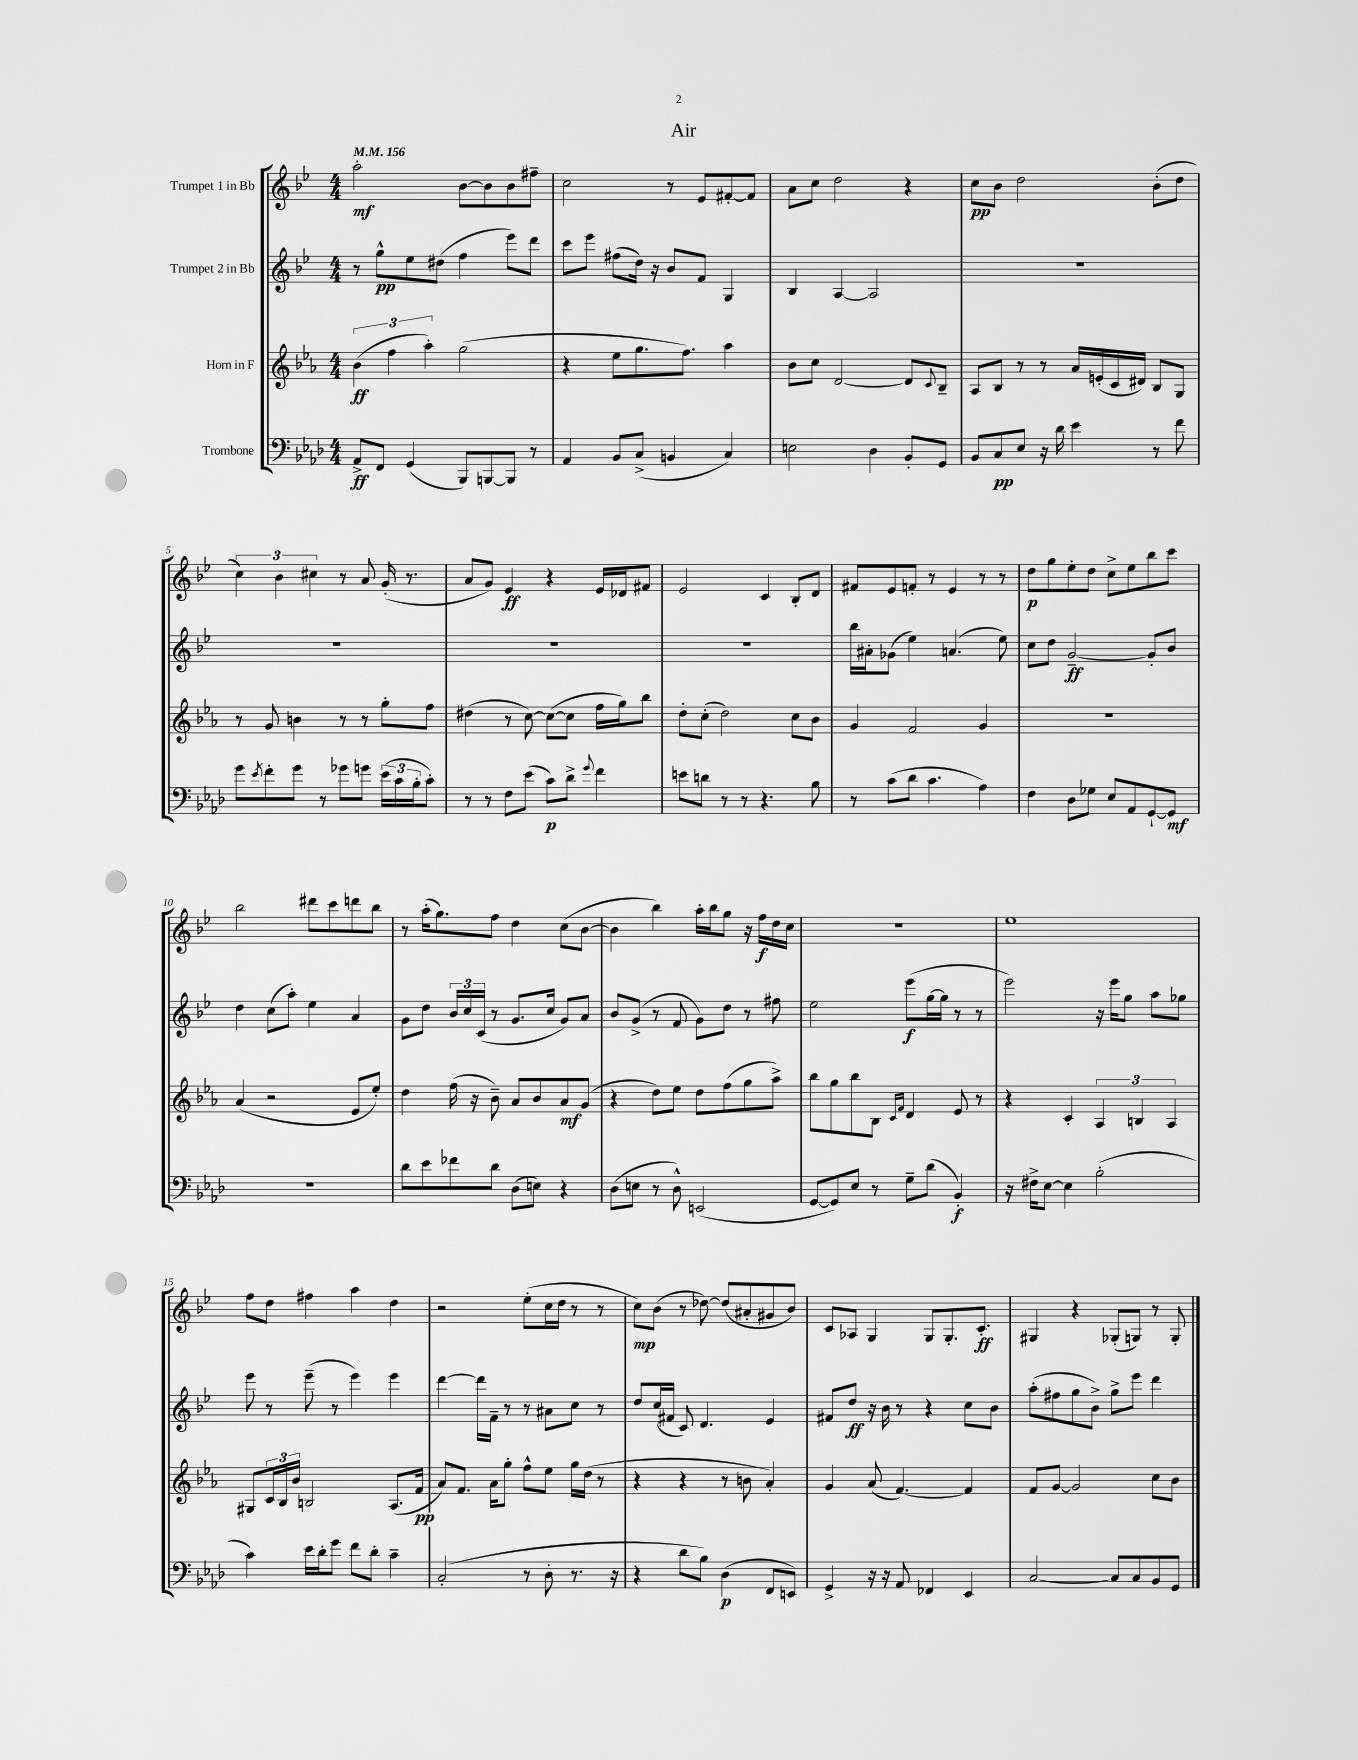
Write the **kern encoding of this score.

**kern	**kern	**kern	**kern
*staff4	*staff3	*staff2	*staff1
*clefF4	*clefG2	*clefG2	*clefG2
*k[b-e-a-d-]	*k[b-e-a-]	*k[b-e-]	*k[b-e-]
*M4/4	*M4/4	*M4/4	*M4/4
*MM156	*MM156	*MM156	*MM156
8AA-^	(6b-	8r	2aa'
8FF	.	8gg^^	.
.	6ff	.	.
(4GG	.	8ee-	.
.	6aa-')	.	.
.	.	(8dd#	.
8BBB-)	(2gg	4ff	[8b-
[8BBB	.	.	8b-]
8BBB]	.	8eee-)	8b-
8r	.	8ddd	8ff#~
=	=	=	=
4AA-	4r	8ccc	2cc
.	.	8eee-	.
8BB-	8ee-	(8ff#	.
(8C^	8.gg	16dd)	.
.	.	16r	.
4BB	.	8b-	8r
.	8.ff)	.	.
.	.	8f	8e-
4C)	4aa-	4G	[8f#'
.	.	.	8f#]
=	=	=	=
2E	8b-	4B-	8a
.	8cc	.	8cc
.	[2d	[4A	2dd
4D-	.	2A]	.
8BB-'	8d]	.	4r
.	8qqc	.	.
8GG	8B-~	.	.
=	=	=	=
8BB-	8A-	1r	8cc
8C	8B-	.	8b-
8E-	8r	.	2dd
16r	8r	.	.
16d-	.	.	.
4e-	16a-	.	.
.	(16e'	.	.
.	16c	.	.
.	16d#)	.	.
8r	8B-	.	(8b-'
8f	8G	.	8dd
=	=	=	=
8g	8r	1r	6cc)
8qe-	.	.	.
8f'	8g	.	.
.	.	.	6b-
8g	4b	.	.
.	.	.	6cc#
8r	.	.	.
8g-	8r	.	8r
8g	8r	.	8a
(24e-	8gg'	.	(16g'
24c	.	.	.
.	.	.	8.r
24B-'	.	.	.
8c')	8ff	.	.
=	=	=	=
8r	(4dd#	1r	8a
8r	.	.	8g)
8F	8r	.	4e-
(8e-	[8cc)	.	.
8c)	(8cc_	.	4r
8d-^	8cc]	.	.
8qqg	.	.	.
4f	16ff	.	16e-
.	16gg)	.	16d-
.	8bb-	.	8f#
=	=	=	=
8e	8dd'	1r	2e-
8d	(8cc'	.	.
8r	2dd)	.	.
8r	.	.	.
4.r	.	.	4c
.	8cc	.	8B-'
8B-	8b-	.	8d
=	=	=	=
8r	4g	16bb-	8f#
.	.	16a#'	.
(8c	.	(8g-	8e-
8d-	2f	4ee-)	8f'
4.c	.	.	8r
.	.	(4.a	4e-
4A-)	4g	.	8r
.	.	8ee-)	8r
=	=	=	=
4F	1r	8cc	8dd
.	.	8dd	8gg
8D-	.	[2g~	8ee-'
8G-	.	.	8dd
8E-	.	.	8cc^
8AA-	.	.	8ee-
[8GG`	.	8g']	8bb-
8GG]	.	8b-	8ccc
=	=	=	=
1r	(4a-	4dd	2bb-
.	2r	(8cc	.
.	.	8aa')	.
.	.	4ee-	8ddd#
.	.	.	8ccc
.	8e-	4a	8ddd
.	8ee-')	.	8bb-
=	=	=	=
8d-	4dd	8g	8r
8e-	.	8dd	(16aa'
.	.	.	8.gg)
8f-	(16ff	24b-	.
.	.	24cc	.
.	16r	.	.
.	.	(24c	.
8d-	8b-~)	8r	8ff
(8D-	8a-	8.g	4dd
8E)	8b-	.	.
.	.	16cc	.
4r	8a-	8g)	(8cc
.	(8g	8a	[8b-
=	=	=	=
(8D-	4r	8b-	4b-]
8E	.	(8g^	.
8r	8dd)	8r	4bb-)
8D-^^)	8ee-	8f	.
(2EE	8dd	8g)	16aa'
.	.	.	16bb-
.	(8ff	8dd	8gg
.	8gg	8r	16r
.	.	.	16ff
.	8aa-^)	8ff#	16dd
.	.	.	16cc
=	=	=	=
[8GG	8bb-	2ee-	1r
8GG])	8gg	.	.
8E-	8bb-	.	.
8r	8B-	.	.
.	16qqc	.	.
.	16qqf	.	.
8G~	4d	(8eee-	.
(8d-	.	[16gg	.
.	.	16gg]	.
4BB-')	8e-	8r	.
.	8r	8r	.
=	=	=	=
16r	4r	2eee-)	1ee-
16F#^	.	.	.
[8E-	.	.	.
4E-]	4c'	.	.
(2B-'	6A-	16r	.
.	.	16eee-	.
.	.	8gg	.
.	6B	.	.
.	.	8aa	.
.	6A-	.	.
.	.	8gg-	.
=	=	=	=
4c)	8G#	8eee-	8ff
.	24c	8r	8dd
.	24B-	.	.
.	24b-	.	.
16e-	2B	(8eee-~	4ff#
16d-'	.	.	.
8g	.	8r	.
8f	.	4eee-)	4aa
8d-'	.	.	.
4c~	(8.A-	4eee-	4dd
.	16f	.	.
=	=	=	=
(2C'	8a-)	[4ddd	2r
.	8.f	.	.
.	.	16ddd]	.
.	16a-	16f~	.
.	8gg'	8r	.
8r	8ff^^	8r	(8ee-'
8D-'	8ee-	8a#	16cc
.	.	.	16dd
8.r	16gg	8cc	8r
.	(16dd	.	.
.	8r	8r	8r
16r	.	.	.
=	=	=	=
4r	4r	8dd	8cc)
.	.	(16cc	(8b-
.	.	16f#	.
8d-	4r	8c)	8r
8B-)	.	4.d	[8dd-)
(4D-	8r	.	(8dd-]
.	8b	.	8a#'
8FF	4a-')	4e-	8g#
8EE)	.	.	8b-)
=	=	=	=
4GG^	4g	8f#	8c
.	.	8dd	8A-
16r	(8a-	16r	4G
16r	.	16b-	.
8AA-	[4.f)	8r	.
4FF-	.	4r	8G
.	.	.	8.G'
4EE-	4f]	8cc	.
.	.	.	8.c'
.	.	8b-	.
=	=	=	=
[2C	8f	(8aa'	4G#
.	[8g	8ff#	.
.	2g]	8gg	4r
.	.	8b-^)	.
8C]	.	8gg^	(8G-'
8C	.	8eee-	8G)
8BB-	8cc	4ddd	8r
8GG	8b-	.	8G'
==	==	==	==
*-	*-	*-	*-
